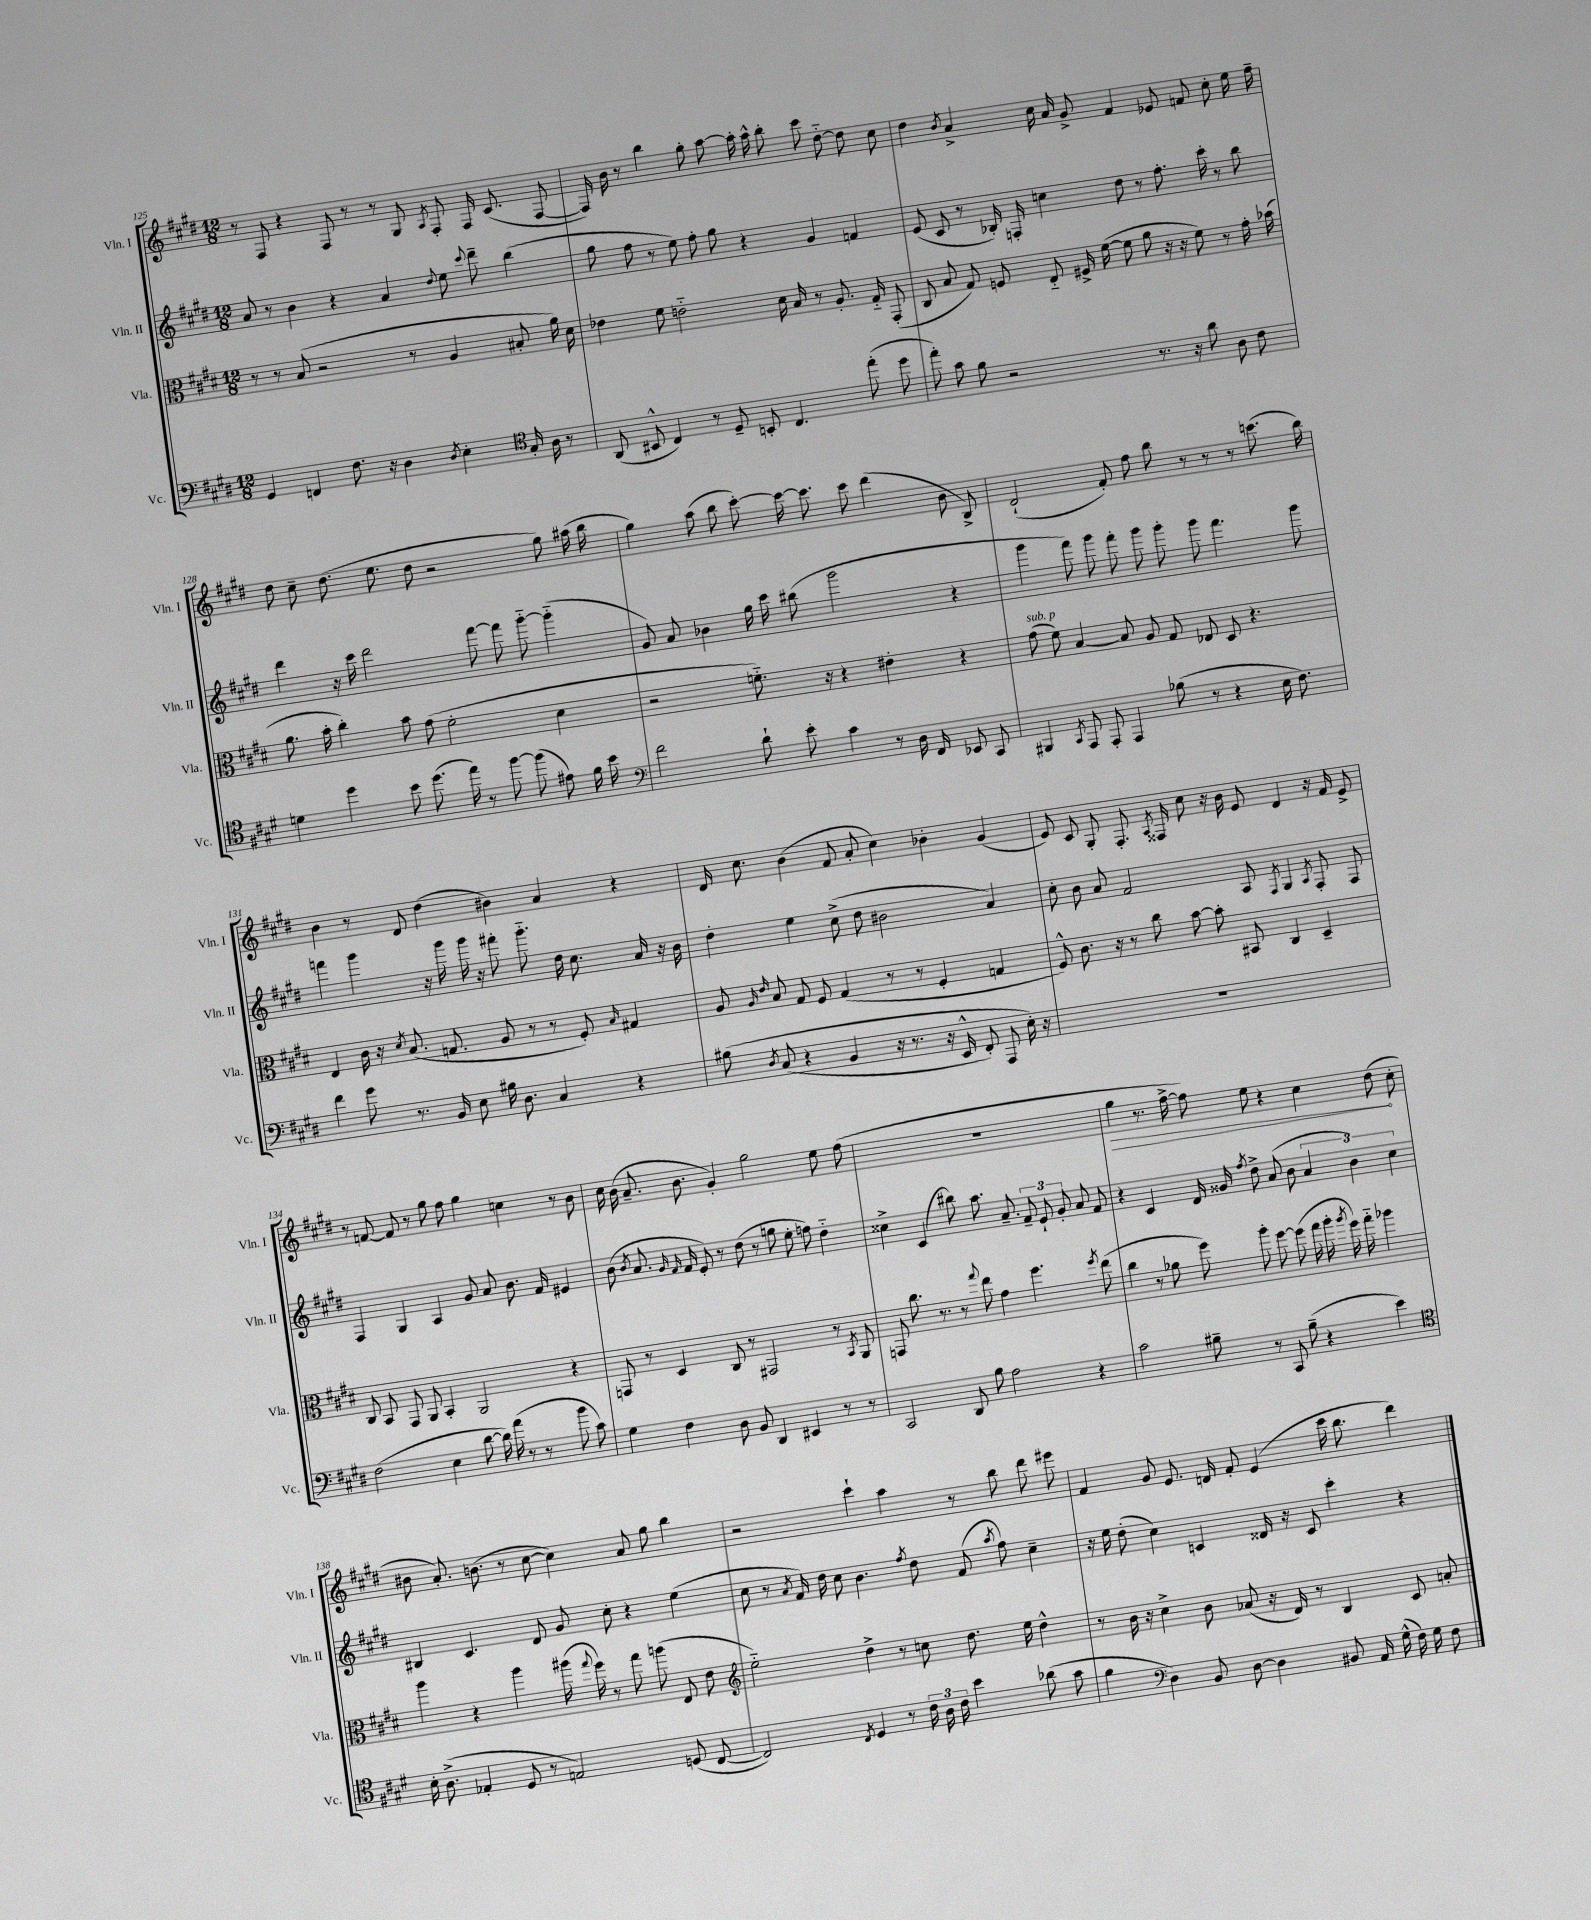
<<
\new StaffGroup <<
\new Staff = "s0" \with { instrumentName = "Vln. I" shortInstrumentName = "Vln. I" } {
    \clef treble \key e \major \numericTimeSignature \time 12/8
    \autoBeamOff r8 fis8 r4 fis8 r8 r8 gis8 \acciaccatura { a8 } fis8-. fis16 cis'8.( fis8~ |
    fis16) b'16 r8 b''4 gis''8-. a''8~ a''16-. a''16-^ b''8-. cis'''8 dis''8~-_ dis''8 cis''8 |
    dis''4 \acciaccatura { b'8 } a'4-> cis''16 a'16 gis'8-> fis'4 ees'8 f'8 cis''8-. e''16 fis''16-- |
    dis''8 cis''8-- dis''8.( e''8. dis''8 r2 gis''8) ais''16( b''16 |
    gis''4) a''8( b''8 cis'''8~-.) cis'''16~ cis'''8. cis'''8 dis'''4( b'8 b8->) |
    dis'2-!( fis'8-.) fis''8 b''8 r8 r8 r8 c'''8.( b''16) |
    b'4 r8 dis'8 dis''4( bis'4) a'4 r4 |
    dis'16 cis''8. b'4( fis'8 a'8-. cis''4) bes'4-. gis'4( |
    e'8) cis'8 gis8-. fis8.-. \acciaccatura { a8 } fisis16 cis''8 r16 b'16 e'8 dis'4 r16 fis'16 e'8-> |
    r8 f'8~ f'8 r8 gis''8 fis''8 gis''4 c''4 r8 b'8 |
    cis''16 b'16( a'8.-- b'8. gis'4-.) gis''2 e''8 fis''8( |
    R1. |
    \once \override Hairpin.circled-tip = ##t gis''4\> r8. fis''16~-> fis''8) e''8 r4 cis''4 dis''8\!( cis''8-. |
    bis'8 a'8.-.) b'8.( r8 cis''8~ cis''4) a'8 gis''8 b''4 |
    r2 cis'''4-! a''4 r8 b''8 dis'''8 eis'''8 |
    fis'4 gis'8 e'8. d'16 fis'8-. e'4( cis'''16 b''8. dis'''4) \bar "|." |
}
\new Staff = "s1" \with { instrumentName = "Vln. II" shortInstrumentName = "Vln. II" } {
    \clef treble \key e \major \numericTimeSignature \time 12/8
    \autoBeamOff a'8 r8 b'4 r4 a'4 \appoggiatura { dis''8 } e''8 \appoggiatura { cis'''8 } dis'''8-- b''4( |
    gis''8 fis''8 r8 e''8) fis''8-. gis''8 r4 gis'4 f'4 |
    e'8( cis'8 r8 bes16-.) f16-. c''4 dis''8 r8 fis''8.-. cis'''16-. r8 b''8 |
    dis'''4 r16 cis'''16 dis'''2 fis'''8~ fis'''8 gis'''8~-_ gis'''4-_( |
    gis'8) a'8 bes'4 gis''16 cis'''16 bis''8( gis'''2 r4 |
    gis'''4 fis'''8) gis'''8 fis'''8-. gis'''8 gis'''8-. gis'''8 fis'''4. gis'''8 |
    f'''4 gis'''4 r16 gis'''16 gis'''16 r16 fis'''8-. gis'''8.-_ dis''16 cis''8. a'16 r16 b'16 |
    dis''4-. e''4 cis''8->( dis''8 bis'2 a'4) |
    cis''8-. b'8 a'8 fis'2 a8 \acciaccatura { fis8 } gis4 \acciaccatura { a8 } fis8-. fis8 |
    fis4 gis4 a4 gis'8 a'8 b'8. fis'16 eis'4 |
    b'8( \acciaccatura { b'8 } a'8. \grace { gis'16 fis'16 } fis'16 e'8-.) r8 dis''8( r8 g''8 e''8-. f''8) dis''4-_ |
    cisis''4-> cis'4( bis''8) a''8. a'8.-- \tuplet 3/2 { fis'8-- e'8-! gis'8-. } a'8 fis'8 |
    r4 cis'4 dis'16 gisis'16 \acciaccatura { fis''8 } dis''8-> a'8( b'8 \tuplet 3/2 { a'4 b'4) cis''4 } |
    bis4 cis'4. dis'8 gis'8 cis''8-. r4 e''4( |
    cis''8 r8 \acciaccatura { a'8 } fis'16) dis''16 cis''8 b'4. \acciaccatura { fis''8 } dis''8 fis'8( \acciaccatura { a''8 } fis''8) cis''4-- |
    r16 e''16 dis''8-.( cis''4) c'4 disis'16 r16 c'8 cis'''4-. r4 \bar "|." |
}
\new Staff = "s2" \with { instrumentName = "Vla." shortInstrumentName = "Vla." } {
    \clef alto \key e \major \numericTimeSignature \time 12/8
    \autoBeamOff r8 r8 b8( r2 r8 a4 bis8-. a'16) dis'16 |
    ees'4 fis'8 e'2-_ dis'16 b16 r8 a8.-. gis16-_ gis,8-.( |
    cis8 b8 gis8) f8 e8-_ fis16-> fis'16~( fis'8 a'8 r16 r16 fis'8) r8 gis'16-. bes'16( |
    a'8. b'16-. cis''4-.) b'8 gis'8( fis'2-. dis'4 |
    r2 f'8.-_) r16 r4 eis'4-. r4 |
    gis'8^\markup { \italic "sub. p" }( fis'8) b4~ b8 a8 gis8 ees8 dis8 r4. |
    e4 cis'16 r16 \acciaccatura { dis'8 } b8.( g8. a8 r8 r8 fis8-.) \grace { b16 } gis4 |
    a8 \grace { a16 e'16 } b8 gis8 fis8 gis4( r8 r8 fis4-. g4 |
    fis8-^) cis'8. r16 r8 cis''8 b'8~ b'8-. bis,8 cis4 dis4-- |
    cis8 b,8 gis,8 a,8 b,4-. a,2 r4 |
    g,8 r8 dis4 cis8 r8 gis,2 r8 \acciaccatura { b,8 } a,8 |
    g,8 cis''8. r8. r8 \appoggiatura { gis''8 } e''8 gis'4 fis''4. \acciaccatura { fis''8 } e''8( |
    cis''4 r8 aes'8 fis''8) a''8-. fis''8~ fis''8( gis''16 a''16-. \acciaccatura { a''8 } fis''16) gis''16-_ aes''4 |
    a''4 r4 a''4 ais''16( \appoggiatura { gis''8 } fis''16) r8 gis''8 a''8( e8 e'8 |
    \clef treble e''2-_) dis''4-> r8 c''8 dis''8. e''16 dis''4-^ |
    r8 b'16 r16 cis''4-> b'8 aes'8( r16 dis'16) r8 b4 cis'8 a'8-. \bar "|." |
}
\new Staff = "s3" \with { instrumentName = "Vc." shortInstrumentName = "Vc." } {
    \clef bass \key e \major \numericTimeSignature \time 12/8
    \autoBeamOff gis,4 f,4 fis8. r16 dis4 \acciaccatura { dis8 } e4-. \clef tenor gis16-. a16 r8 |
    a,8( bis,8-^ cis4) r8 dis8-- b,8-. cis4. e''8-.( dis''8 |
    e''8-.) gis'8 fis'8 r2 r8. r16 a'8 a8 cis'8 |
    d'4 dis''4 b'8 dis''8.( e''16) r8 fis''8~ fis''8( eis'8) fis'16 b'16 |
    \clef bass fis'2 dis'8-! e'8-. cis'4 r8 dis16 fis,16 ees,8 cis,8 |
    bis,,4 \acciaccatura { cis,8 } a,,8 a,,8-. a,,4 bes8( r8 r4 e16 fis8.) |
    fis'4 gis'8 r8. b,16 e8 bis16 dis8. cis4 r4 |
    bis8\( \acciaccatura { dis8 } cis8( r4 b,4 r16 r8. r16 e,16-^ fis,8-.) a,,8 e16-.\) r16 |
    R1. |
    fis2( e4 dis'8~ dis'16) a'16( r8 r8 b'8 cis'8) |
    gis4 fis4 dis8 b,8 dis,4 eis,4 r8 r8 |
    cis,2 dis,8 b8 a2 r4 |
    cis'2 bis8-- r8 cis,8 bis8--( r4 e'4) |
    \clef tenor b16-. a8.->( ees4-. dis8 r8 e2) d8( cis8~ |
    cis2) \acciaccatura { cis8 } dis4 r8 \tuplet 3/2 { cis'16 a16 cis'16 } b'4 aes'8( gis'8 |
    fis'4 \clef bass dis4) b,8 dis8~ dis4 bis,8 a,16 gis16-^( fis16) gis16 fis8 \bar "|." |
}
>>
>>
\layout { \context { \Score currentBarNumber = #125 } }
